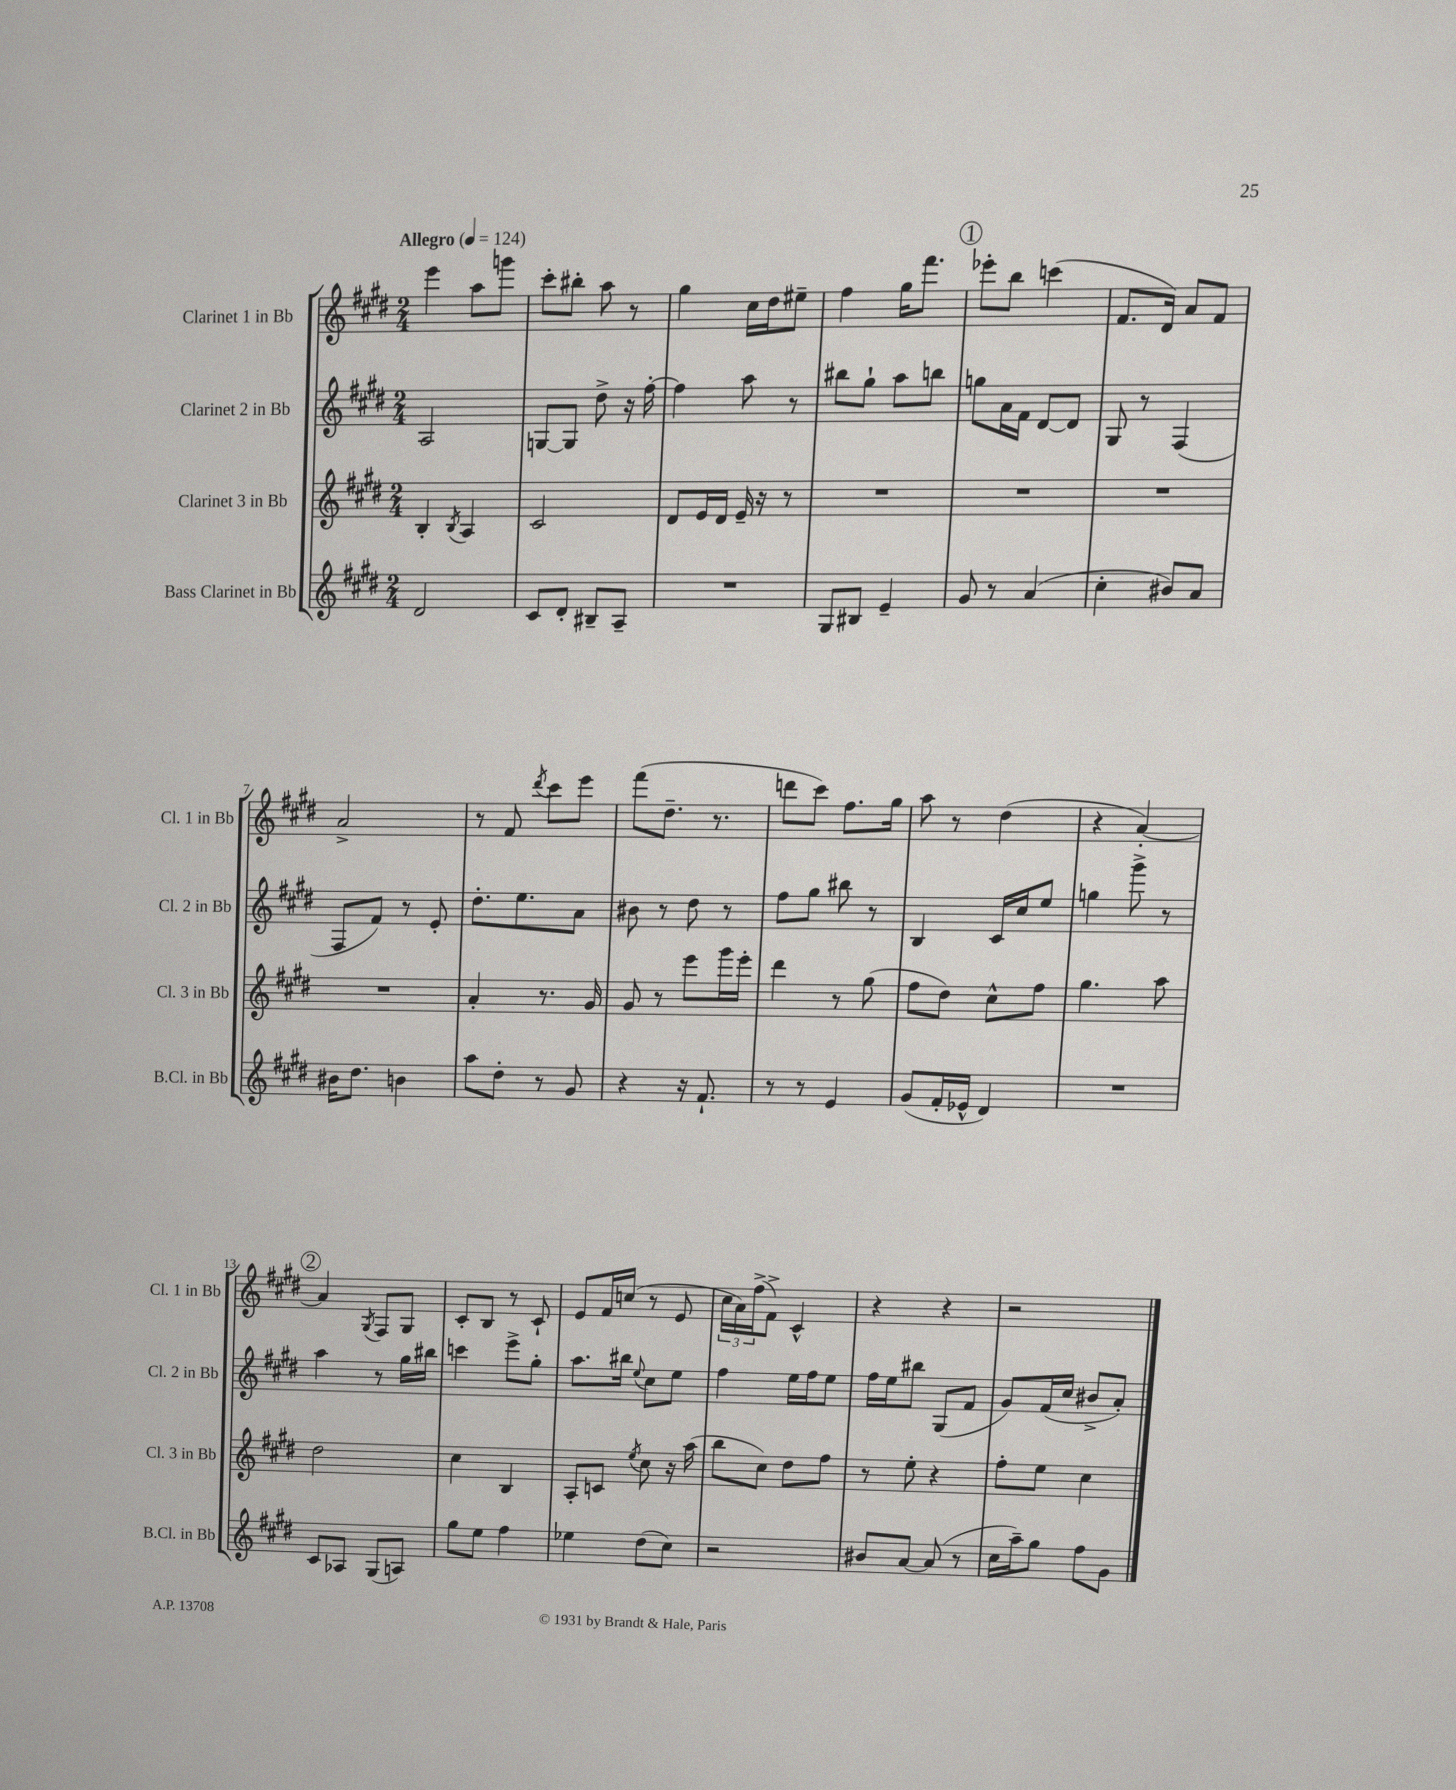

**kern	**kern	**kern	**kern
*staff4	*staff3	*staff2	*staff1
*clefG2	*clefG2	*clefG2	*clefG2
*k[f#c#g#d#]	*k[f#c#g#d#]	*k[f#c#g#d#]	*k[f#c#g#d#]
*M2/4	*M2/4	*M2/4	*M2/4
*MM124	*MM124	*MM124	*MM124
2d#/	4B'/	2A/	4eee\
.	8qB/	.	.
.	4A/	.	8aa\L
.	.	.	8ggg\J
=	=	=	=
8c#/L	2c#/	[8G/L	8ccc#'\L
8d#'/J	.	8G/]J	8bb#'\J
8B#~/L	.	8dd#^\	8aa\
8A~/J	.	16r	8r
.	.	[16ff#'\	.
=	=	=	=
2r	8d#/L	4ff#\]	4gg#\
.	16e/L	.	.
.	16d#/JJ	.	.
.	16e~/	8aa\	16cc#\LL
.	16r	.	16dd#\J
.	8r	8r	8ee#~\J
=	=	=	=
8G#/L	2r	8bb#\L	4ff#\
8B#/J	.	8gg#`\J	.
4e~/	.	8aa\L	16gg#\LK
.	.	.	8.fff#\J
.	.	8bb\J	.
=	=	=	=
8g#/	2r	8gg\L	8eee-'\L
8r	.	16a\L	8bb\J
.	.	16f#\JJ	.
(4a/	.	[8d#/L	(4ccc\
.	.	8d#/]J	.
=	=	=	=
4cc#'\	2r	8G#/	8.f#/L
.	.	8r	.
.	.	.	16d#/Jk)
8b#/L)	.	(4F#/	8a/L
8a/J	.	.	8f#/J
=	=	=	=
16b#\LK	2r	8F#/L	2a^/
8.dd#\J	.	.	.
.	.	8f#/J)	.
4b\	.	8r	.
.	.	8e'/	.
=	=	=	=
8aa\L	4a'/	8.dd#'\L	8r
8dd#'\J	.	.	8f#/
.	.	8.ee\	.
.	.	.	8qddd#/
8r	8.r	.	8ccc#\L
8g#/	.	8a\J	8eee\J
.	16g#/	.	.
=	=	=	=
4r	8g#/	8b#\	(8fff#\L
.	8r	8r	8.dd#~\J
16r	8eee\L	8dd#\	.
8.f#`/	.	.	8.r
.	16ggg#\L	8r	.
.	16eee'\JJ	.	.
=	=	=	=
8r	4ddd#\	8ff#\L	8ddd\L
8r	.	8gg#\J	8ccc#\J)
4e/	8r	8bb#\	8.ff#\L
.	(8gg#\	8r	.
.	.	.	16gg#\Jk
=	=	=	=
(8g#/L	8ff#\L	4B/	8aa\
16f#'/L	8dd#\J)	.	8r
16e-^^/JJ	.	.	.
4d#/)	8cc#^^\L	16c#/LL	(4dd#\
.	.	16cc#/J	.
.	8ff#\J	8ee/J	.
=	=	=	=
2r	4.gg#\	4gg\	4r
.	.	8ggg#^\	[4a'/)
.	8aa\	8r	.
=	=	=	=
8c#/L	2dd#\	4aa\	4a/]
8A-/J	.	.	.
.	.	.	8qG#/
(8G#/L	.	8r	8F#/L
8A/J)	.	16gg#\LL	8G#/J
.	.	16bb#\JJ	.
=	=	=	=
8gg#\L	4cc#\	4ccc\	8c#'/L
8ee\J	.	.	8B/J
4ff#\	4B/	8eee^\L	8r
.	.	8gg#'\J	8c#`/
=	=	=	=
4ee-\	8A'/L	8.aa\L	8e/L
.	8c/J	.	16f#/L
.	.	16bb#\Jk	(16cc/JJ
.	8qee/	8qqee/	.
(8dd#\L	8cc#\	8cc#\L	8r
8cc#\J)	16r	8ee\J	8e/
.	(16aa\	.	.
=	=	=	=
2r	8bb\L	4ff#\	24cc#\LL
.	.	.	24a\)
.	.	.	(24ff#^\J
.	8cc#\J)	.	8f#^\J)
.	8dd#\L	16ee\LL	4c#^^/
.	.	16ff#\J	.
.	8ff#\J	8ee\J	.
=	=	=	=
8b#/L	8r	16ff#\LL	4r
.	.	16ee\J	.
[8a/J	8ee'\	8bb#\J	.
(8a/]	4r	(8G#/L	4r
8r	.	8f#/J	.
=	=	=	=
16cc#\LL	8ff#'\L	8g#/L)	2r
16aa~\J)	.	.	.
8gg#\J	8ee\J	(16f#/L	.
.	.	16cc#/JJ	.
8ff#\L	4cc#\	8b#^/L	.
8g#\J	.	8a'/J)	.
==	==	==	==
*-	*-	*-	*-
